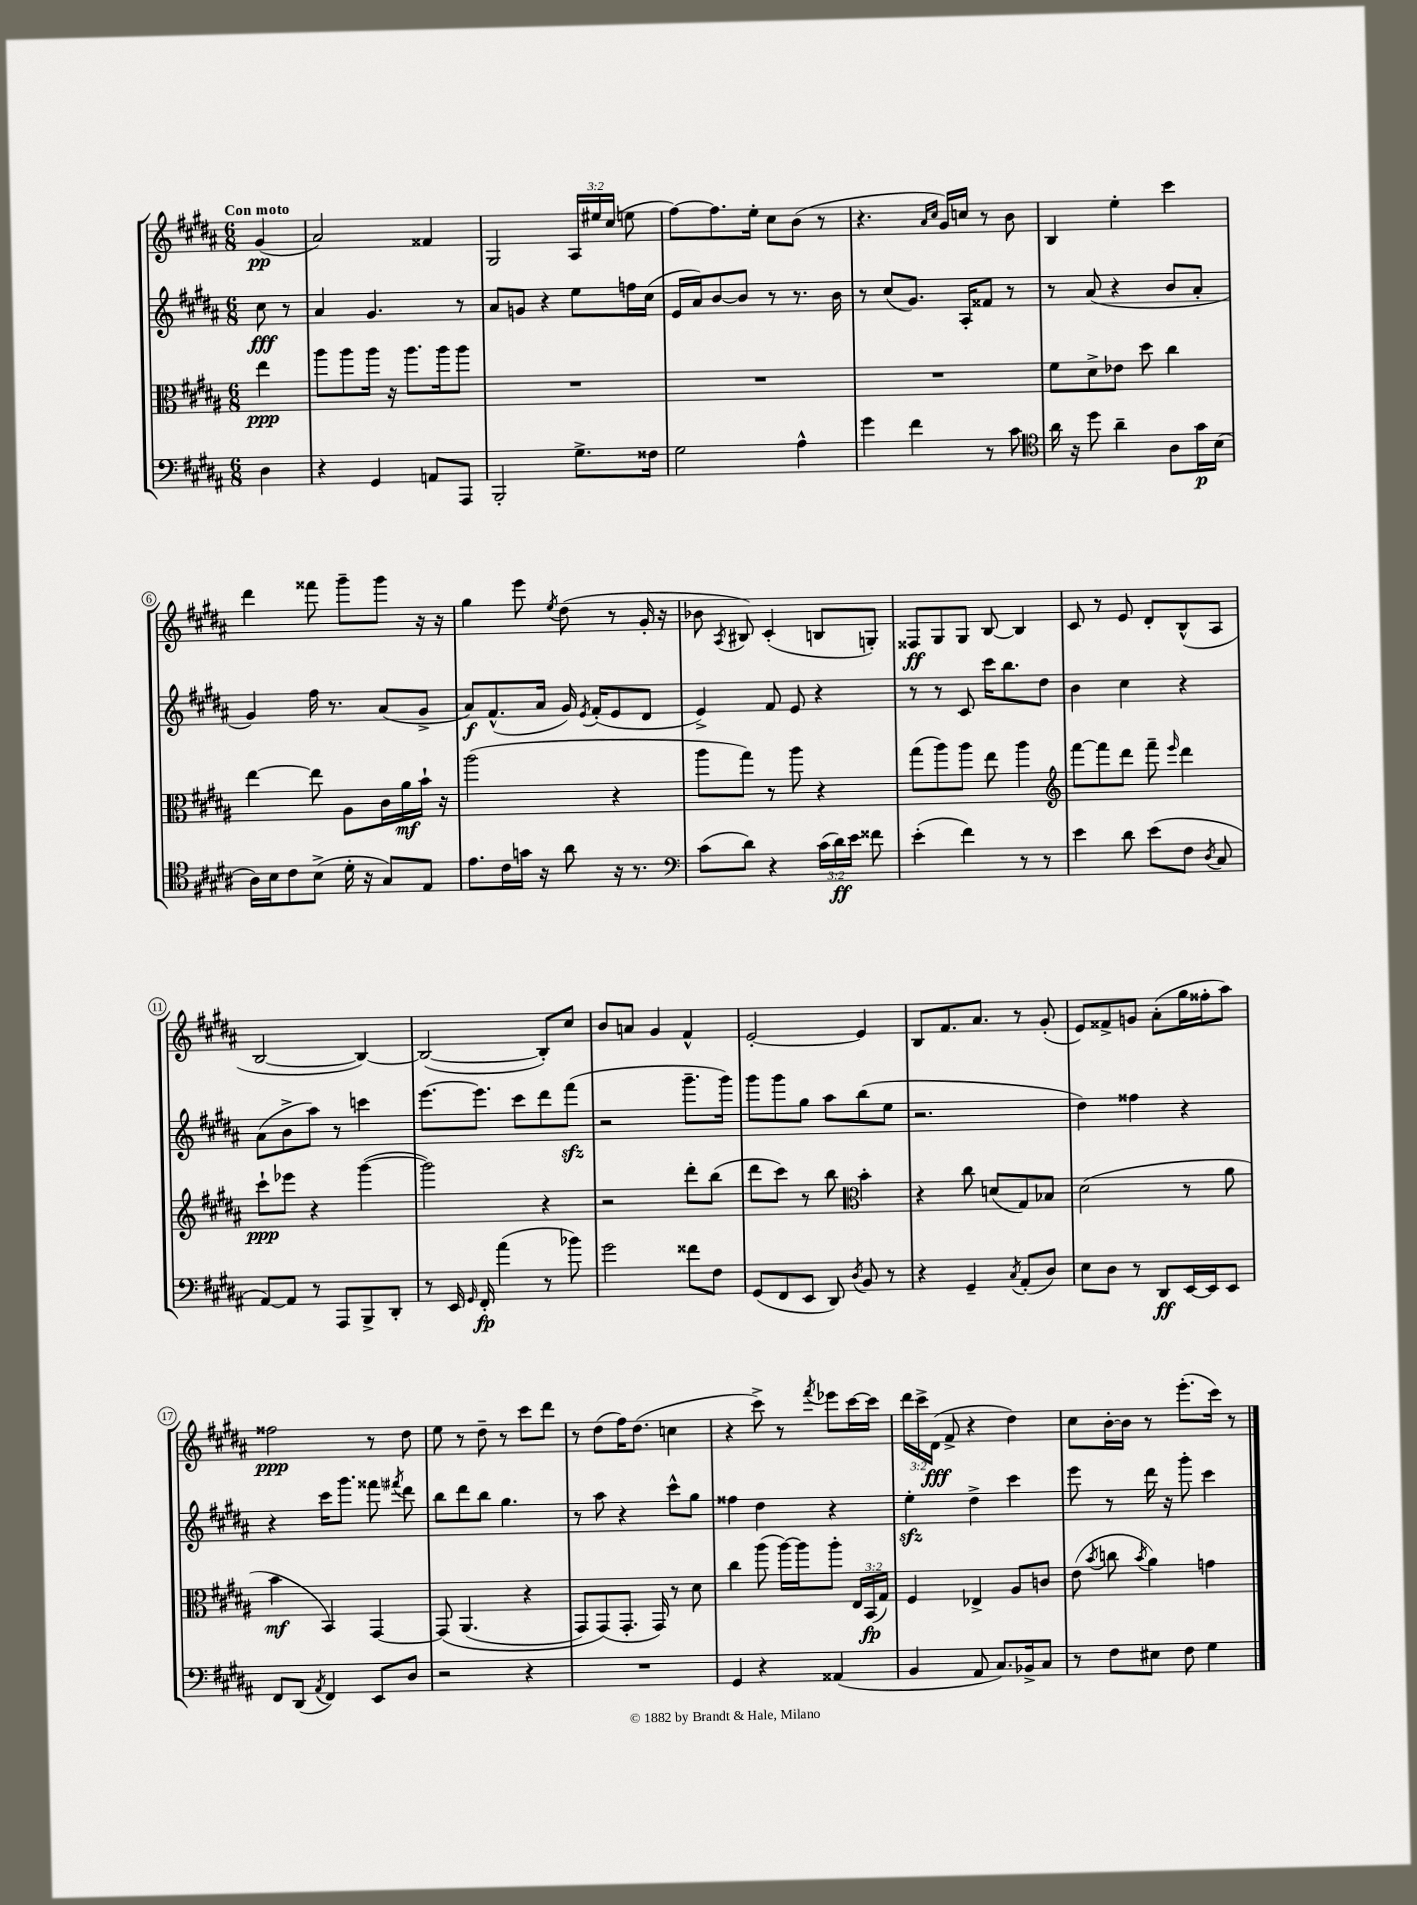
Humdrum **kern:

**kern	**kern	**kern	**kern
*staff4	*staff3	*staff2	*staff1
*clefF4	*clefC3	*clefG2	*clefG2
*k[f#c#g#d#a#]	*k[f#c#g#d#a#]	*k[f#c#g#d#a#]	*k[f#c#g#d#a#]
*M6/8	*M6/8	*M6/8	*M6/8
4D#	4ee	8cc#	(4g#
.	.	8r	.
=	=	=	=
4r	8aa#	4a#	2a#)
.	8aa#	.	.
4GG#	16aa#	4.g#	.
.	16r	.	.
.	8.aa#	.	.
8AA	.	.	4f##
.	16aa#	.	.
8AAA#	8aa#	8r	.
=	=	=	=
2BBB'	2.r	8a#	2G#
.	.	8g	.
.	.	4r	.
8.G#^	.	8ee	24A#
.	.	.	24ee#
.	.	.	(24cc#
.	.	16ff	8ee
16F##	.	(16cc#	.
=	=	=	=
2G#	2.r	16e	[8ff#)
.	.	16a#)	.
.	.	[8b	8.ff#]
.	.	8b]	.
.	.	.	16ee'
.	.	8r	8cc#
4A#^^	.	8.r	(8b
.	.	.	8r
.	.	16b	.
=	=	=	=
4g#	2.r	8r	4.r
.	.	(8cc#	.
4f#	.	8.g#)	.
.	.	.	16qqa#
.	.	.	16qqcc#
.	.	.	16g#)
.	.	16A#'	16cc
8r	.	8f##	8r
8c#	.	8r	8b
=	=	=	=
*clefC4	*	*	*
16a#	8f#	8r	4B
16r	.	.	.
8dd#	8d#^	(8a#	.
4a#~	8e-	4r	4ee'
.	8dd#	.	.
8A#	4cc#	8b	4ccc#
16g#	.	8a#'	.
(16B	.	.	.
=	=	=	=
16A#)	[4ee	4g#)	4ddd#
16B	.	.	.
8c#	.	.	.
(8B^	8ee]	16ff#	8fff##
.	.	8.r	.
16d#'	8A#	.	8ggg#~
16r	.	.	.
8G#)	16c#	(8a#	8ggg#
.	16a#	.	.
8E	16b`	8g#^	16r
.	16r	.	16r
=	=	=	=
8.e	(2aa#	8a#)	4gg#
.	.	(8.f#^^	.
16c#	.	.	.
16g	.	.	8eee
16r	.	16a#	.
.	.	.	8qee
8a#	.	16g#)	(8dd#
.	.	8qe	.
.	.	(16f#'	.
16r	4r	8e	8r
8.r	.	.	.
.	.	8d#	16g#'
.	.	.	16r
=	=	=	=
*clefF4	*	*	*
(8c#	8aa#	4e^)	8b-
.	.	.	8qA#
8d#)	8gg#)	.	8B#)
4r	8r	8f#	(4c#'
.	8aa#	8e	.
(24c#	4r	4r	8B
24d#)	.	.	.
24e	.	.	.
8f##	.	.	8G')
=	=	=	=
(4e'	(8gg#	8r	8F##
.	8aa#)	8r	8G#
4f#)	8aa#	8c#	8G#
.	8ee	16ccc#	[8B
.	.	8.bb	.
8r	4aa#	.	4B]
8r	.	8dd#	.
=	=	=	=
*	*clefG2	*	*
4e	[8fff#	4b	8c#
.	8fff#]	.	8r
8d#	8ddd#	4cc#	8e
(8e	8fff#~	.	8d#'
.	16qqeee	.	.
8F#	4ddd#	4r	(8B^^
8qD#	.	.	.
8C#	.	.	8A#
=	=	=	=
[8AA#)	8ccc#`	(8a#	[2B
8AA#]	8eee-	8b^	.
8r	4r	8aa#)	.
8AAA#	.	8r	.
8BBB^	([4ggg#	4ccc	4B_)
8DD#'	.	.	.
=	=	=	=
8r	2ggg#])	[8.eee	(2B_
16EE	.	.	.
16qqGG#	.	.	.
16FF#'	.	8.eee]	.
(4a#	.	.	.
.	.	8ccc#	.
8r	4r	8ddd#	8B'])
8b-)	.	(8fff#	8cc#
=	=	=	=
2g#	2r	2r	8b
.	.	.	8a
.	.	.	4g#
8f##	8ddd#'	8.ggg#~	4f#^^
8F#	(8bb	.	.
.	.	16ggg#)	.
=	=	=	=
(8GG#	8ddd#	8ggg#	[2e'
8FF#	8ccc#)	8ggg#	.
8EE	8r	8gg#	.
8DD#)	8bb	8aa#	.
*	*clefC3	*	*
8qD#	.	.	.
8BB	4b'	(8bb	4e]
8r	.	8ee	.
=	=	=	=
4r	4r	2.r	8B
.	.	.	8.f#
4GG#~	8cc#	.	.
.	.	.	8.a#
.	(8d	.	.
8qC#	.	.	.
(8AA#'	8G#)	.	8r
8D#)	8B-	.	(8g#'
=	=	=	=
8E	(2d#	4dd#)	8e)
8D#	.	.	8f##^
8r	.	4ff##	8g
8DD#	.	.	(8a#'
[16EE	8r	4r	16gg#
16EE]	.	.	16ff##'
8EE	8a#	.	8aa#)
=	=	=	=
8FF#	4b	4r	2ff##
(8DD#	.	.	.
8qAA#	.	.	.
4FF#)	4BB)	16ccc#	.
.	.	8.ggg#	.
8EE	[4GG#	8fff##	8r
.	.	8qfff#	.
8D#	.	8ddd#	8dd#
=	=	=	=
2r	&(8GG#]	8bb	8ee
.	(4.AA#	8ddd#	8r
.	.	8bb	8dd#~
.	.	4.gg#	8r
4r	4r	.	8ccc#
.	.	.	8ddd#
=	=	=	=
2.r	8GG#)	8r	8r
.	(8GG#&)	8aa#	(8dd#
.	8.GG#'	4r	16ff#)
.	.	.	(8.dd#
.	16GG#)	.	.
.	8r	8ccc#^^	4cc
.	8d#	8gg#	.
=	=	=	=
4GG#	4cc#	4ff##	4r
4r	(8aa#	4dd#	8ccc#^)
.	[16aa#)	.	8r
.	16aa#]	.	.
.	.	.	8qfff#
(4AA##	8aa#'	4r	8eee-
.	24E	.	[16ccc#
.	(24BB	.	.
.	.	.	16ccc#]
.	24G#)	.	.
=	=	=	=
4BB	4F#	4ee'	24ddd#
.	.	.	24ccc#^
.	.	.	(24d#
.	.	.	8f#^
8AA#	4E-^	4dd#^	4r
8.C#)	.	.	.
.	8A#	4ccc#	4dd#)
16BB-^	.	.	.
8C#	8c	.	.
=	=	=	=
8r	(8e	8eee	8cc#
.	8qb	.	.
8F#	8cc	8r	[16b'
.	.	.	16b]
.	8qb	.	.
8E#	4a#)	16ddd#	8r
.	.	16r	.
8F#	.	8ggg#'	(8.eee'
4G#	4g	4ccc#	.
.	.	.	16ccc#)
.	.	.	8r
==	==	==	==
*-	*-	*-	*-
